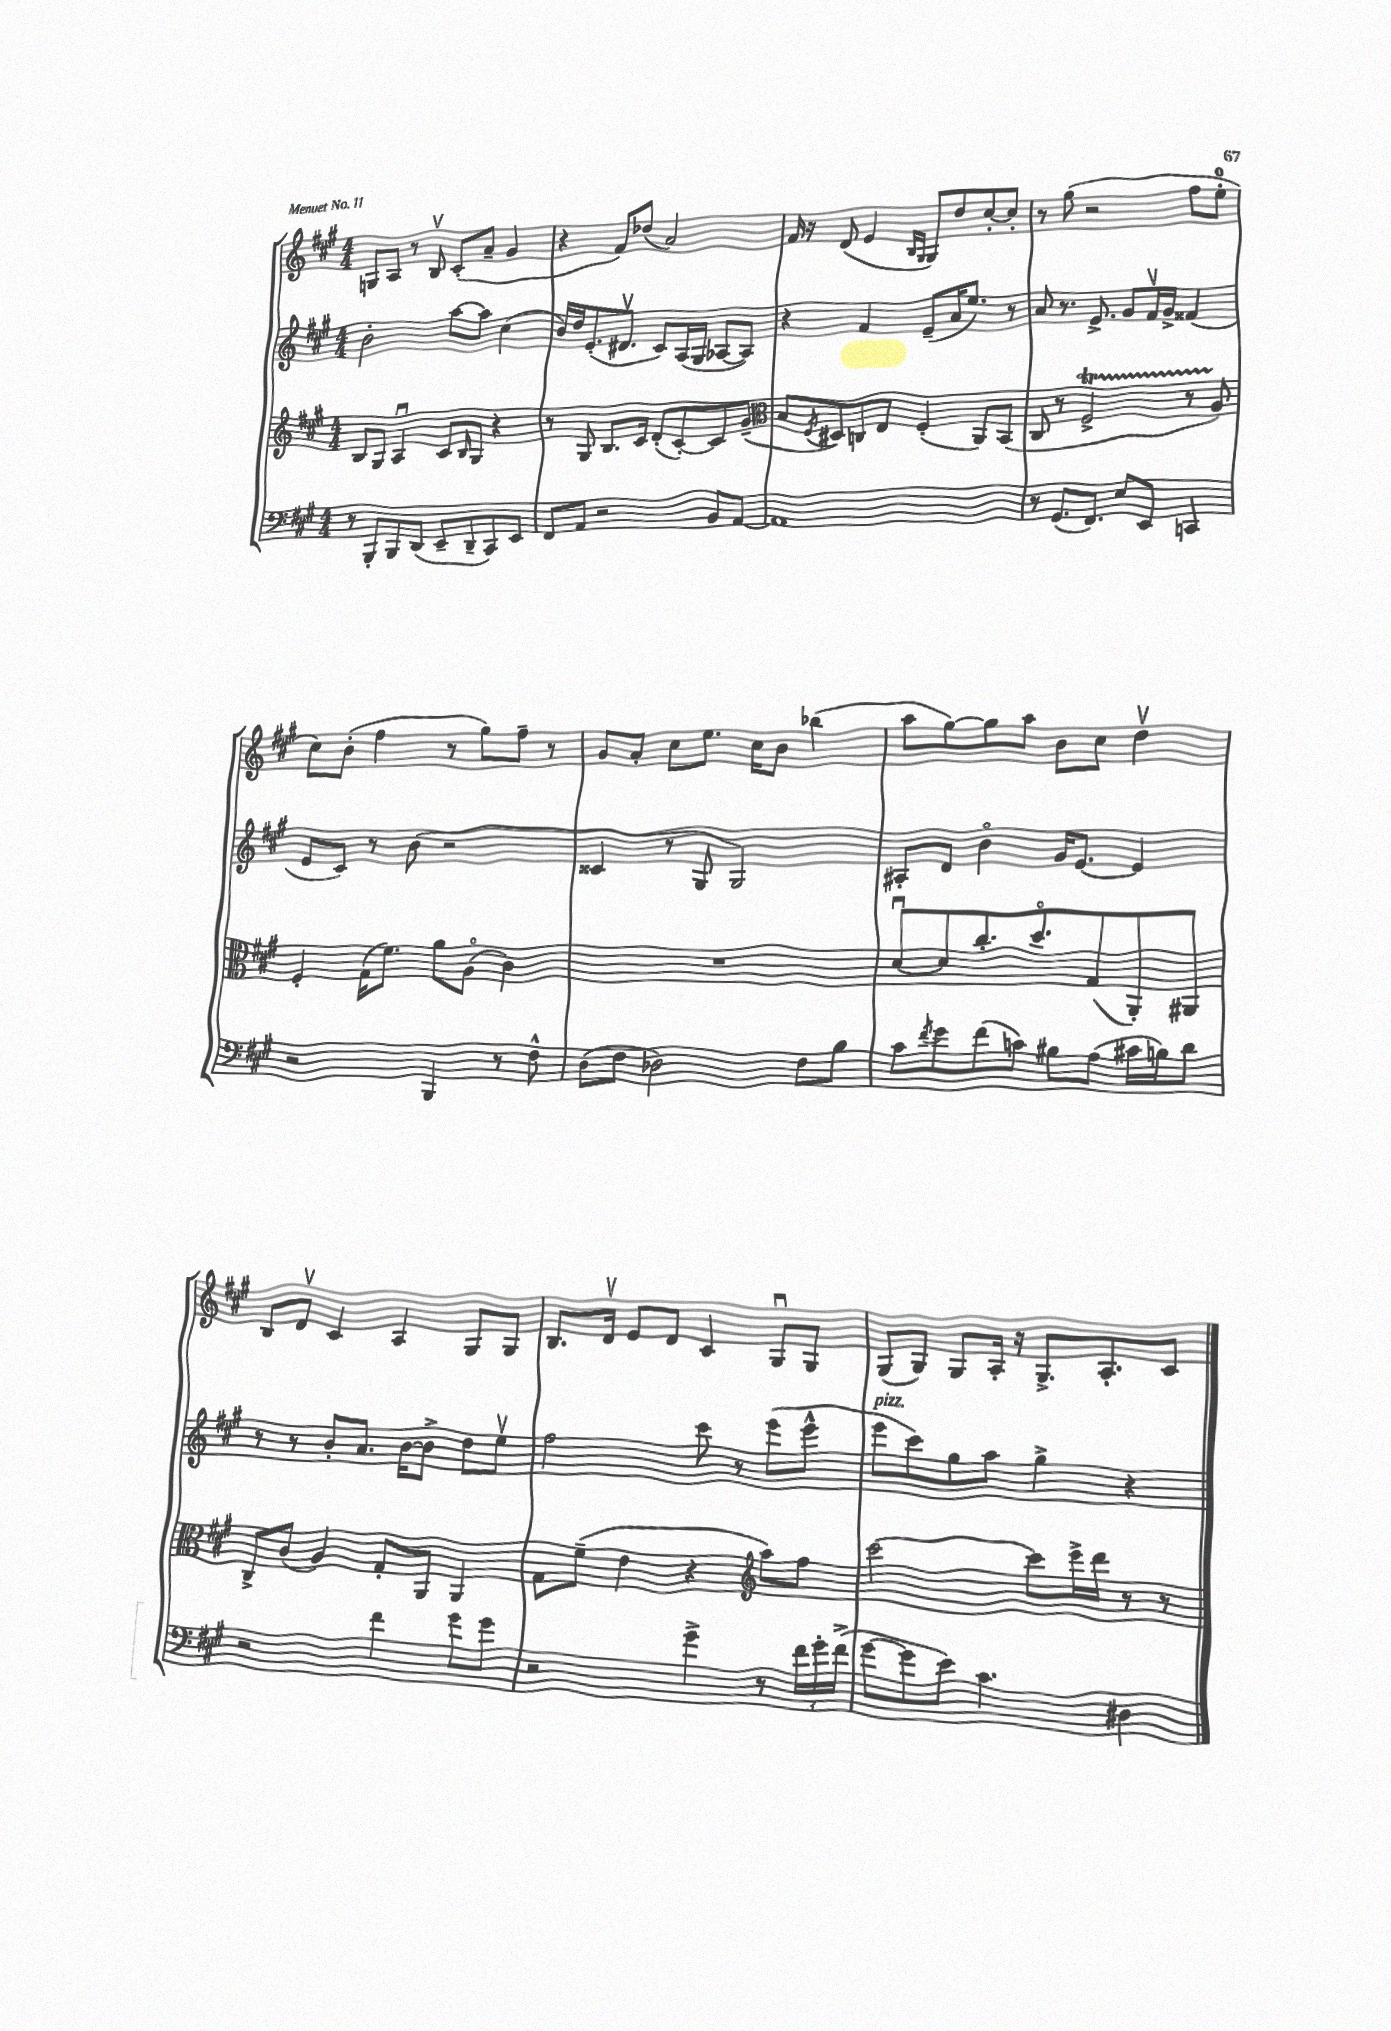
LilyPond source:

<<
\new StaffGroup <<
\new Staff = "s0" {
    \clef treble \key a \major \numericTimeSignature \time 4/4
    g8 a8 r8 b8\upbow cis'8-.( a'8-- gis'4 |
    r4 fis'8) des''8( a'2) |
    fis'16 r16 d'8( e'4 \grace { b16 gis16 } gis8) d''8 cis''8~-. cis''8-. |
    r8 gis''8( r2 fis''8 e''8-0-. |
    cis''8) b'8-.( fis''4 r8 gis''8) fis''8-- r8 |
    gis'8 a'8-. cis''8 e''8. cis''16 b'8 bes''4( |
    a''8 gis''8~) gis''8 a''8 b'8 cis''8 d''4\upbow |
    b8 d'8\upbow cis'4 a4 gis8 gis8 |
    b8. d'16\upbow e'8 d'8 cis'4 gis8\downbow gis8 |
    gis8( gis8) gis8 a16-. r16 gis8.-> a8.-. cis'8 \bar "|." |
}
\new Staff = "s1" {
    \clef treble \key a \major \numericTimeSignature \time 4/4
    b'2-. a''8~ a''8 cis''4( |
    b'16) d''16 e'8.-.( dis'8.\upbow cis'8) a16( gis16 aes8~ aes8) |
    r4 fis'4 e'8--( a'16 e''8.) r8 |
    a'8 r8. e'8.-> gis'8 fis'16\upbow gis'16-> fisis'4( |
    e'8 cis'8) r8 b'8( r2 |
    cisis'4 r8 gis8 gis2) |
    ais8-. d'8 b'4\flageolet gis'16 e'8.~ e'4 |
    r8 r8 b'8-. a'8. b'16~ b'8-> d''8 e''8\upbow |
    fis''2 cis'''8 r8 e'''8( e'''8-^ |
    e'''8^\markup { \italic "pizz." } cis'''8) gis''8 a''8 gis''4-> r4 \bar "|." |
}
\new Staff = "s2" {
    \clef treble \key a \major \numericTimeSignature \time 4/4
    b8 gis8 a4\downbow cis'8 \grace { b16 } gis8 r4 |
    r8 gis8 b8. cis'16 d'8-.( cis'8~-.) cis'8 gis'8--( |
    \clef alto b8 \acciaccatura { fis8 } dis8) c8 e8 fis4-.( a,8) b,8( |
    cis8 r8 fis2->\startTrillSpan r8 a8\stopTrillSpan) |
    fis4-. gis16( fis'8.) a'8 a8\flageolet( cis'4) |
    R1 |
    d'8~\downbow d'8 cis''8.-. d''8.\flageolet gis8( a,8-.) ais,8 |
    cis8-> cis'8( a4) gis8-. a,8 a,4 |
    gis8 fis'8--( e'4 r4 \clef treble a''8) fis''8 |
    cis'''2~ cis'''8 e'''16-> d'''16 r8 r8 \bar "|." |
}
\new Staff = "s3" {
    \clef bass \key a \major \numericTimeSignature \time 4/4
    r8 b,,8-. b,,8 d,8( e,8-- d,8-- cis,8) e,8 |
    fis,8 a,8 r2 b,8 a,8~ |
    a,1 |
    r8 gis,8.( fis,8.) e8 e,8 c,4 |
    r2 b,,4 r8 fis8-^ |
    d8( fis8 des2) fis8 b8 |
    cis'8 \acciaccatura { fis'8 } gis'8 fis'8( c'8) bis8 a8( cis'16 b16) d'8 |
    r2 fis'4 gis'8 gis'8 |
    r2 gis'4-> r8 \tuplet 3/2 { fis'16 gis'16-. fis'16->( } |
    gis'8~ gis'8 e'8) cis'4. dis4 \bar "|." |
}
>>
>>
\layout { \context { \Score \remove "Bar_number_engraver" } }
